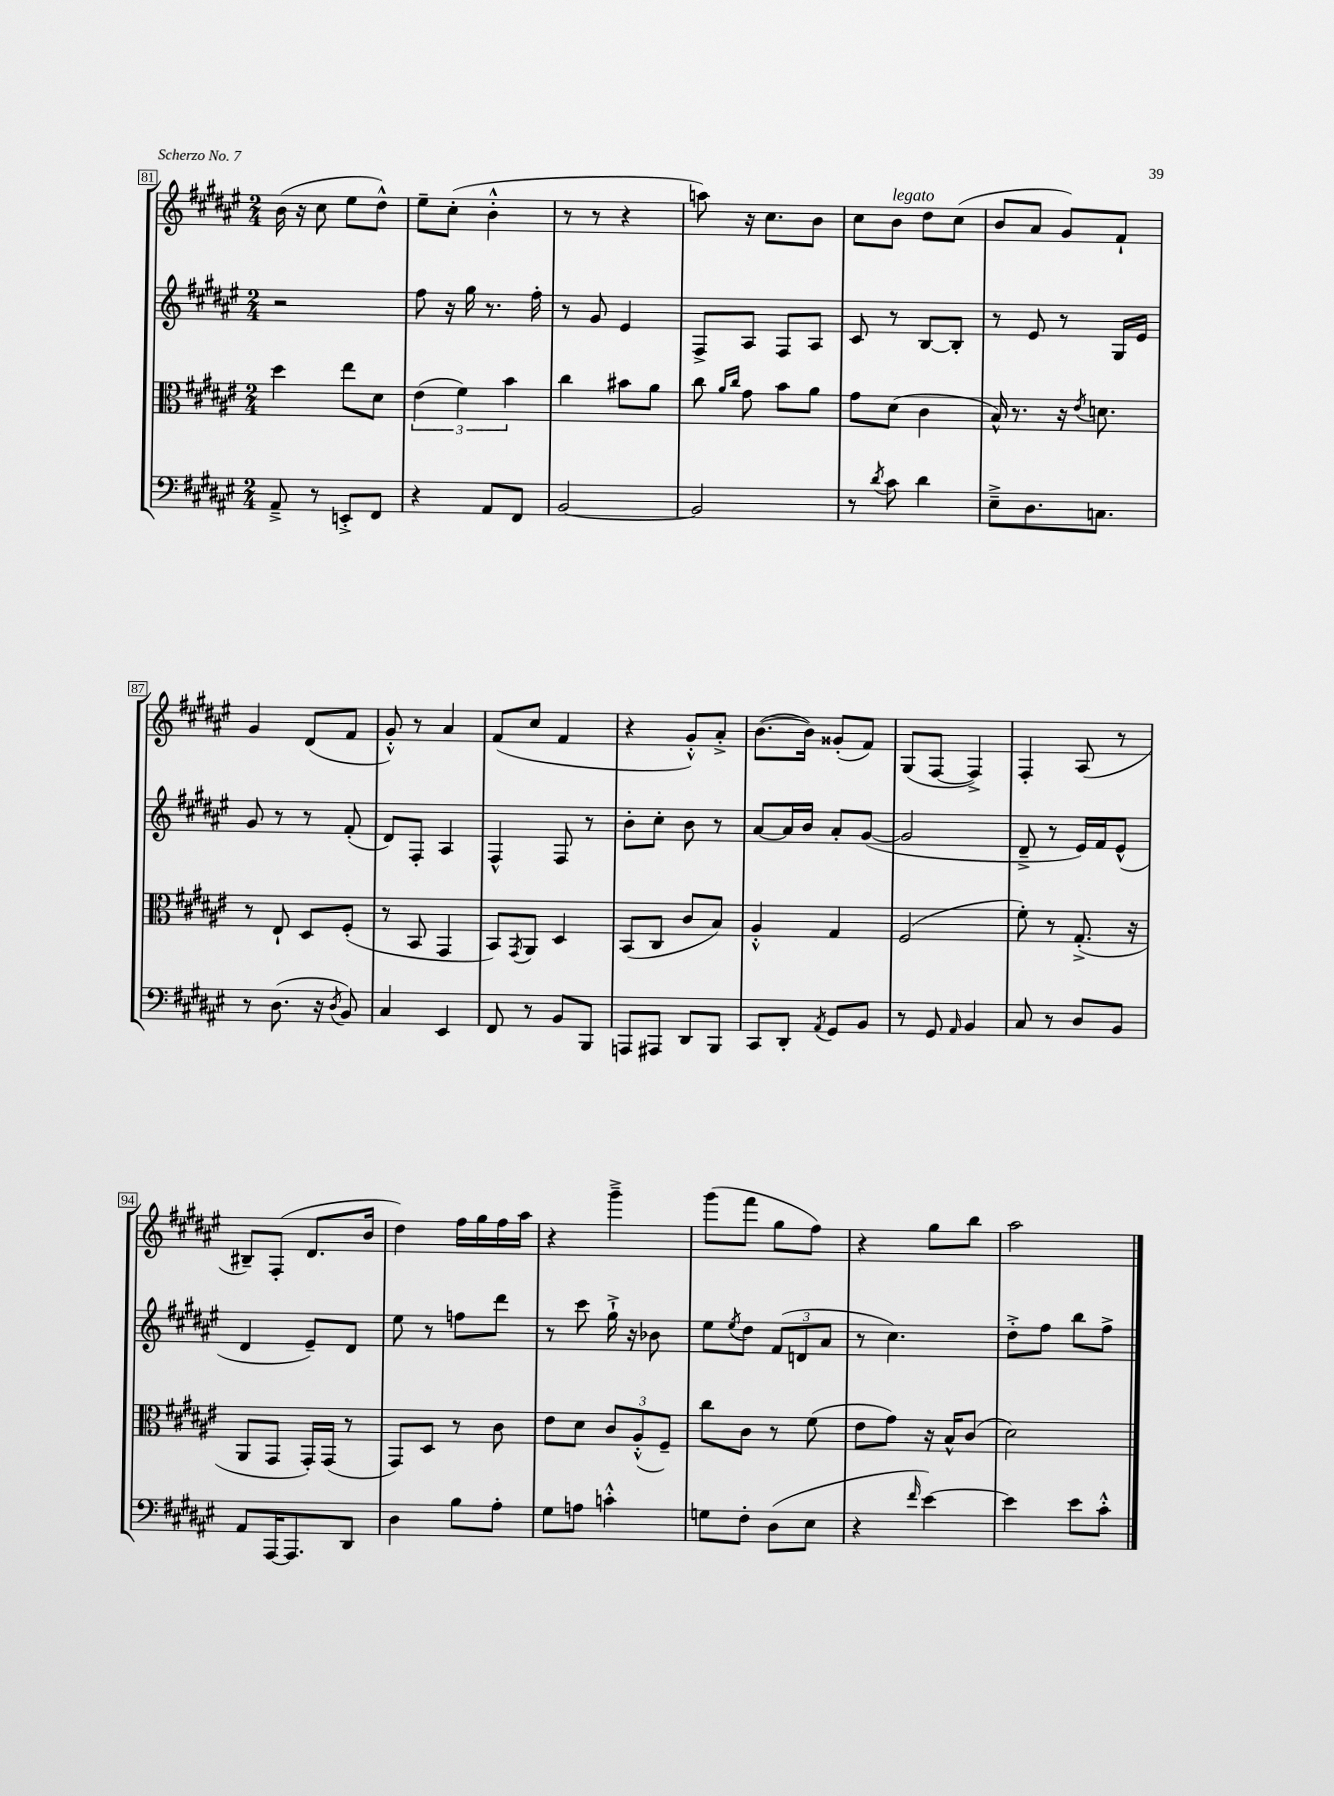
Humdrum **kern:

**kern	**kern	**kern	**kern
*staff4	*staff3	*staff2	*staff1
*clefF4	*clefC3	*clefG2	*clefG2
*k[f#c#g#d#a#e#]	*k[f#c#g#d#a#e#]	*k[f#c#g#d#a#e#]	*k[f#c#g#d#a#e#]
*M2/4	*M2/4	*M2/4	*M2/4
8AA#~^	4dd#	2r	(16b
.	.	.	16r
8r	.	.	8cc#
8EE'^	8ee#	.	8ee#
8FF#	8d#	.	8dd#^^)
=	=	=	=
4r	(6e#	8ff#	8ee#~
.	.	16r	(8cc#'
.	6f#)	.	.
.	.	16gg#	.
8AA#	.	8.r	4b'^^
.	6b	.	.
8FF#	.	.	.
.	.	16ff#'	.
=	=	=	=
[2BB	4cc#	8r	8r
.	.	8g#	8r
.	8b#	4e#	4r
.	8a#	.	.
=	=	=	=
2BB]	8cc#	8F#^	8aa)
.	16qqa#	.	.
.	16qqcc#	.	.
.	8g#	8A#	16r
.	.	.	8.cc#
.	8b	8F#	.
.	8a#	8A#	8b
=	=	=	=
8r	8g#	8c#	8cc#
8qd#	.	.	.
8c#	(8d#	8r	8b
4d#	4c#	[8B	8dd#
.	.	8B']	(8cc#
=	=	=	=
8E#~^	16B^^)	8r	8b
.	8.r	.	.
8.D#	.	8e#	8a#
.	16r	8r	8g#)
.	8qe#	.	.
8.C	8.d	.	.
.	.	16G#	8f#`
.	.	16e#	.
=	=	=	=
8r	8r	8g#	4g#
(8.D#	8E#`	8r	.
.	8D#	8r	(8d#
16r	.	.	.
8qD#	.	.	.
8BB)	(8F#'	(8f#'	8f#
=	=	=	=
4C#	8r	8d#)	8g#'^^)
.	8BB	8F#'	8r
4EE#	4GG#	4A#	4a#
=	=	=	=
8FF#	8BB)	4F#^^	(8f#
.	8qGG#	.	.
8r	8AA#	.	8cc#
8BB	4D#	8F#	4f#
8BBB	.	8r	.
=	=	=	=
8AAA	(8BB	8b'	4r
8AAA#	8C#	8cc#'	.
8DD#	8c#	8b	8g#'^^)
8BBB	8B)	8r	8a#'^
=	=	=	=
8CC#	4A#'^^	[8a#	([8.b
8DD#'	.	16a#]	.
.	.	16b	16b])
8qAA#	.	.	.
8GG#	4G#	8a#'	(8g##'
8BB	.	([8g#	8f#)
=	=	=	=
8r	(2F#	2g#]	(8G#
8GG#	.	.	[8F#
16qqAA#	.	.	.
4BB	.	.	4F#^])
=	=	=	=
8C#	8f#')	8d#~^	4F#'
8r	8r	8r	.
8D#	(8.G#'^	16e#)	(8A#
.	.	16f#	.
8BB	.	(8e#^^	8r
.	16r	.	.
=	=	=	=
8AA#	8AA#	4d#	8B#~)
[16AAA#	8GG#	.	(8F#'
8.AAA#]	.	.	.
.	16GG#')	8e#~)	8.d#
.	(16GG#	.	.
8DD#	8r	8d#	.
.	.	.	16b
=	=	=	=
4D#	8GG#)	8ee#	4dd#)
.	8D#	8r	.
8B	8r	8ff	16ff#
.	.	.	16gg#
8A#'	8c#	8ddd#	16ff#
.	.	.	16aa#
=	=	=	=
8G#	8e#	8r	4r
8A	8d#	8ccc#	.
4c'^^	12c#	16gg#`^	4ggg#~^
.	.	16r	.
.	(12A#'^^	.	.
.	.	8b-	.
.	12F#~)	.	.
=	=	=	=
8G	8cc#	8ee#	(8ggg#
.	.	8qee#	.
8F#'	8c#	8dd#	8fff#
(8D#	8r	(12f#	8gg#
.	.	12d	.
8E#	(8f#	.	8ff#)
.	.	12a#	.
=	=	=	=
4r	8e#	8r	4r
.	8g#)	4.cc#)	.
16qqf#	.	.	.
[4e#)	16r	.	8gg#
.	16B^^	.	.
.	(8c#	.	8bb
=	=	=	=
4e#]	2d#)	8dd#'^	2aa#
.	.	8ff#	.
8e#	.	8bb	.
8c#'^^	.	8ff#^	.
==	==	==	==
*-	*-	*-	*-
